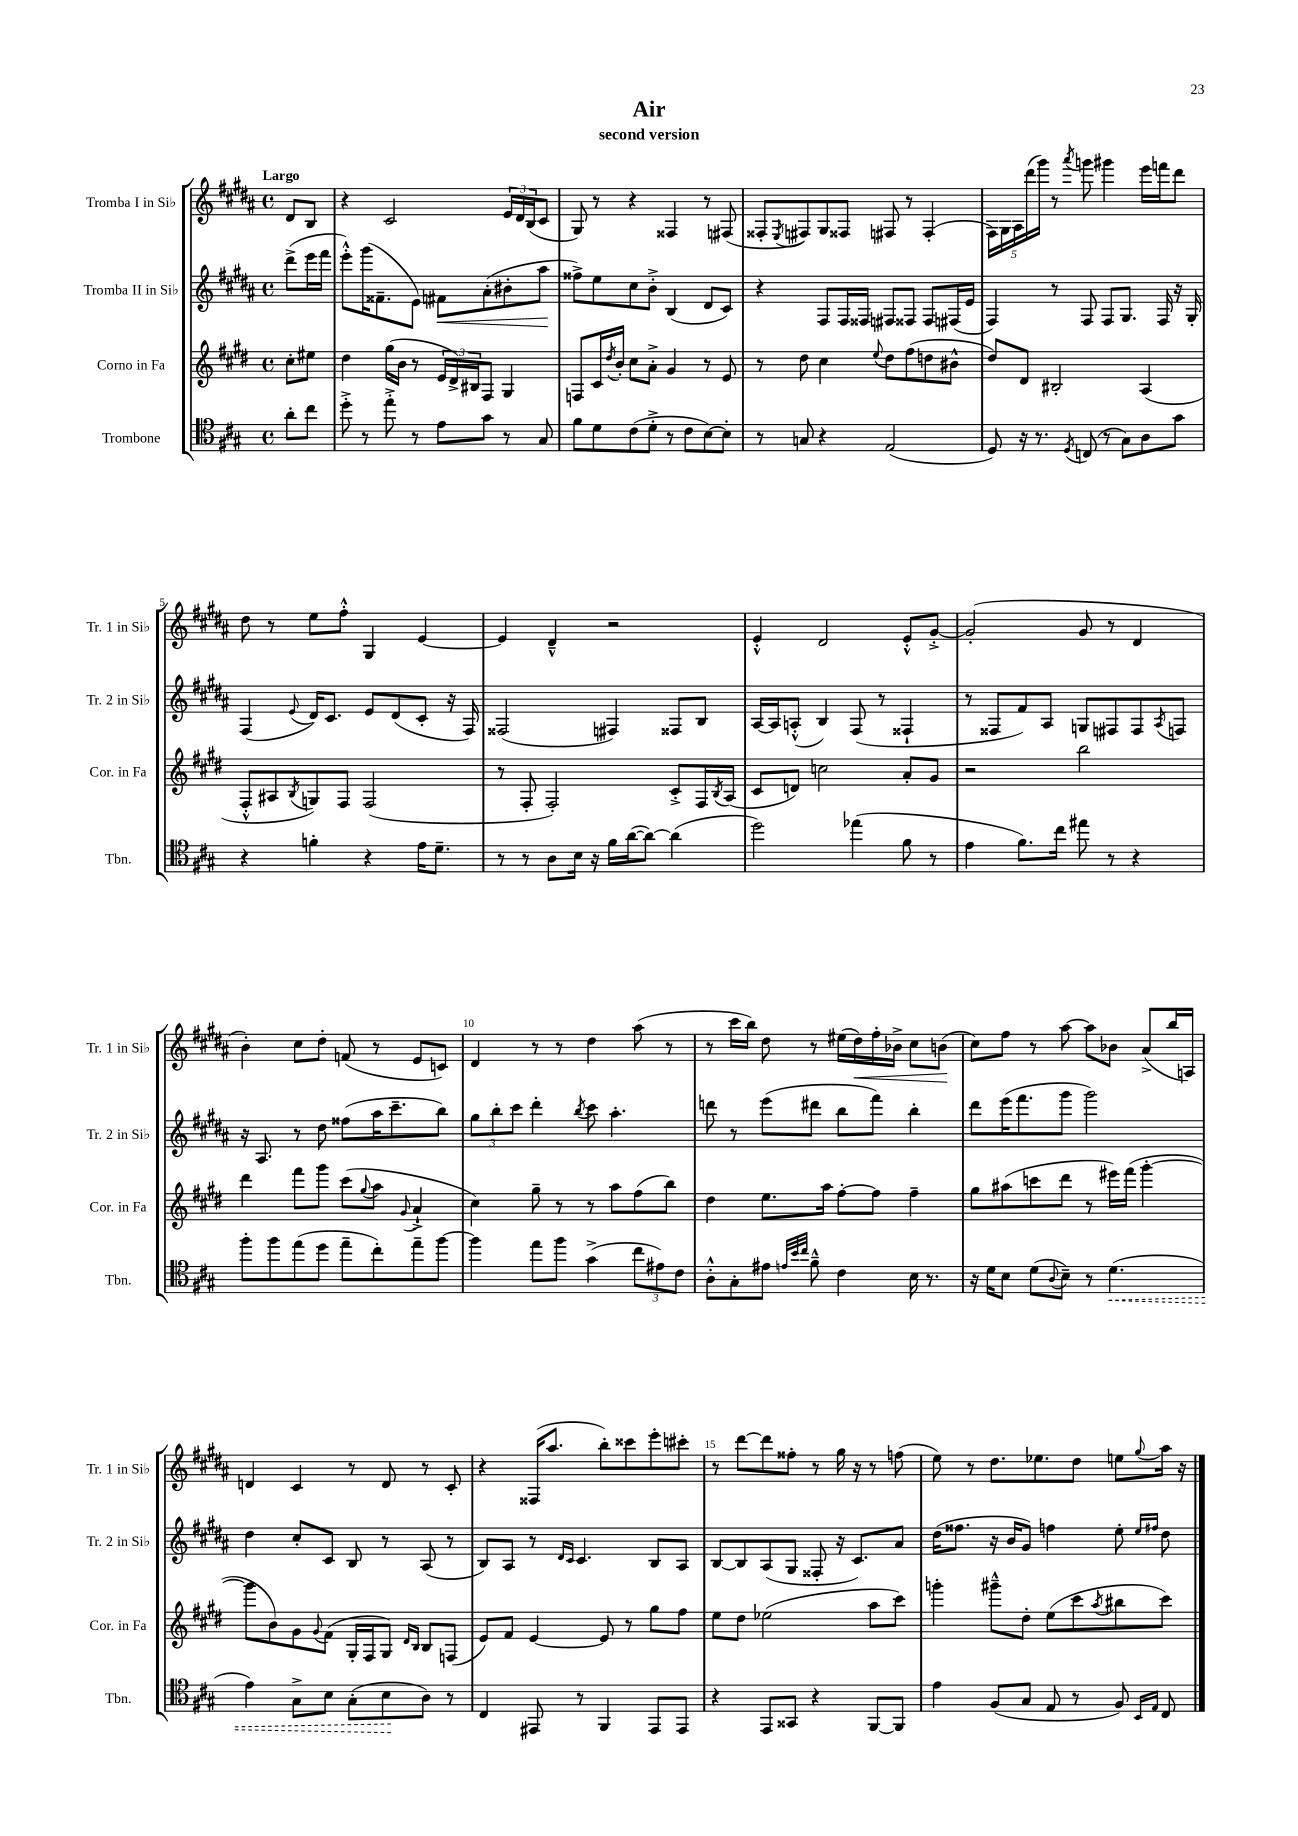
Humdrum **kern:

**kern	**dynam	**kern	**kern	**dynam	**kern	**dynam
*part4	*part4	*part3	*part2	*part2	*part1	*part1
*staff4	*staff4	*staff3	*staff2	*staff2	*staff1	*staff1
*I"Trombone	*	*I"Corno in Fa	*I"Tromba II in Si♭	*	*I"Tromba I in Si♭	*
*I'Tbn.	*	*I'Cor. in Fa	*I'Tr. 2 in Si♭	*	*I'Tr. 1 in Si♭	*
*clefC4	*	*clefG2	*clefG2	*	*clefG2	*
*k[f#c#g#]	*	*k[f#c#g#d#]	*k[f#c#g#d#a#]	*	*k[f#c#g#d#a#]	*
*M4/4	*	*M4/4	*M4/4	*	*M4/4	*
*met(c)	*	*met(c)	*met(c)	*	*met(c)	*
=	=	=	=	=	=	=
!	!	!	!	!	!LO:TX:a:B:t=Largo	!
8a'\L	.	8cc#'\L	(8ddd#^\L	.	8d#/L	.
8cc#\J	.	8ee#X\J	16eee\L	.	8B/J	.
.	.	.	16fff#\JJ	.	.	.
=1	=1	=1	=1	=1	=1	=1
8dd'^\	.	4dd#\	8eee'^^\L)	.	4r	.
8r	.	.	(16ggg#\K	.	.	.
.	.	.	8.f##X~\	.	.	.
8ee'^\	.	(16gg#\LL	.	.	2c#/	.
.	.	16b\JJ	.	.	.	.
8r	.	8r	8e\J)	.	.	.
!	!	!	!	!LO:HP:b	!	!
8e\L	.	24e/LL	8f#X\L	<	.	.
.	.	24d#^/)	.	.	.	.
.	.	24B#X/J	.	.	.	.
8g#\J	.	8F#/J	(8a#'\	.	.	.
8r	.	4G#/	8b#X'\	.	24e/LL	.
.	.	.	.	.	24d#/	.
.	.	.	.	.	(24B/J	.
8G#/	.	.	8aa#\J	.	8c#/J	.
.	.	.	.	[	.	.
=2	=2	=2	=2	=2	=2	=2
8f#\L	.	8Fn/L	8ff##X^\L)	.	8G#/)	.
8d\	.	16c#/L	8ee\	.	8r	.
.	.	8qdd#/	.	.	.	.
.	.	16b'/JJ	.	.	.	.
(8c#\	.	8cc#\L	8cc#\	.	4r	.
8d'^\J	.	8a'^\J	8b'^\J	.	.	.
8r	.	4g#/	(4B/	.	4F##X/	.
8c#\L	.	.	.	.	.	.
[8B\)	.	8r	8d#/L	.	8r	.
8B'\J]	.	8e/	8c#/J)	.	(8F#X/	.
=3	=3	=3	=3	=3	=3	=3
8r	.	8r	4r	.	8F##X'/L	.
.	.	.	.	.	8qE/	.
8Gn/	.	8dd#\	.	.	8F#X/)	.
4r	.	4cc#\	8F#/L	.	8G#/	.
.	.	.	16F#/L	.	8F##X/J	.
.	.	.	16F##X/JJ	.	.	.
.	.	8qqee/	.	.	.	.
(2E/	.	8dd#\L	8F#X/L	.	8F#X/	.
.	.	(8ff#\	8F##X/J	.	8r	.
.	.	8ddn\	8F##/L	.	(4F#'/	.
.	.	8b#X^^\J	(16F#X/L	.	.	.
.	.	.	16e/JJ	.	.	.
=4	=4	=4	=4	=4	=4	=4
8D/)	.	8dd#/L)	4F#/)	.	20F#\LL)	.
.	.	.	.	.	20G#\	.
.	.	.	.	.	20A#\	.
16r	.	8d#/J	.	.	.	.
.	.	.	.	.	(20ddd#\	.
8.r	.	.	.	.	.	.
.	.	.	.	.	20ggg#\JJ)	.
.	.	2B#X'/	8r	.	8r	.
8qD/	.	.	.	.	8qaaa#/	.
(8Cn/	.	.	8F#/	.	8gggn\	.
8r	.	.	8F#/L	.	4ggg#X\	.
8G#\L)	.	.	8.G#/J	.	.	.
8A\	.	(4A/	.	.	16eee\LL	.
.	.	.	16F#/	.	16fffn\J	.
8g#\J	.	.	16r	.	8ddd#\J	.
.	.	.	16G#'/	.	.	.
!!LO:LB:g=z
=5	=5	=5	=5	=5	=5	=5
4r	.	8F#'^^/L	(4F#/	.	8dd#\	.
.	.	8A#X/	.	.	8r	.
.	.	8qB/	8qqe/	.	.	.
4fn'\	.	8Gn/)	16d#/KL)	.	8ee\L	.
.	.	.	8.c#/J	.	.	.
.	.	8F#/J	.	.	8ff#'^^\J	.
4r	.	(2F#/	8e/L	.	4G#/	.
.	.	.	(8d#/	.	.	.
16e\KL	.	.	8c#'/J	.	[4e/	.
8.d~\J	.	.	.	.	.	.
.	.	.	16r	.	.	.
.	.	.	16F#/)	.	.	.
=6	=6	=6	=6	=6	=6	=6
8r	.	8r	(2F##X/	.	4e/]	.
8r	.	8F#'/	.	.	.	.
8A\L	.	2F#'/)	.	.	4d#~^^/	.
16B\Jk	.	.	.	.	.	.
16r	.	.	.	.	.	.
16f#\LL	.	.	4F#X/)	.	2r	.
([16a\J	.	.	.	.	.	.
8a\J_)	.	.	.	.	.	.
(4a\]	.	8c#'^/L	8F##X/L	.	.	.
.	.	16F#/L	8B/J	.	.	.
.	.	8qB/	.	.	.	.
.	.	(16A/JJ	.	.	.	.
=7	=7	=7	=7	=7	=7	=7
2dd\)	.	8c#/L	[16A#/LL	.	4e'^^/	.
.	.	.	16A#/J]	.	.	.
.	.	8dn/J)	(8An'^^/J	.	.	.
.	.	2ccn\	4B/)	.	2d#/	.
(4ee-X\	.	.	(8F#/	.	.	.
.	.	.	8r	.	.	.
8f#\	.	8a'/L	4F##X`/	.	8e'^^/L	.
8r	.	8g#/J	.	.	[8g#'^/J	.
=8	=8	=8	=8	=8	=8	=8
4e\	.	2r	8r	.	(2g#'/]	.
.	.	.	8F##X/L	.	.	.
8.f#\L)	.	.	8f#/)	.	.	.
.	.	.	8A#/J	.	.	.
16cc#\Jk	.	.	.	.	.	.
8ee#X\	.	2bb\	8Gn/L	.	8g#/	.
8r	.	.	8F#X/	.	8r	.
4r	.	.	8F#/	.	4d#/	.
.	.	.	8qA#/	.	.	.
.	.	.	8Fn/J	.	.	.
!!LO:LB:g=z
=9	=9	=9	=9	=9	=9	=9
8ff#'\L	.	4ddd#\	16r	.	4b'\)	.
.	.	.	8.A#/	.	.	.
8ff#\	.	.	.	.	.	.
(8ee\	.	8fff#\L	8r	.	8cc#\L	.
8dd\J	.	8ggg#\J	8dd#\	.	8dd#'\J	.
8ee~\L	.	(8ccc#\L	(8ff##X\L	.	(8fn/	.
.	.	8qqgg#/	.	.	.	.
8cc#'\)	.	8aa\J	16aa#\K	.	8r	.
.	.	.	8.ccc#~\	.	.	.
.	.	8qqg#/	.	.	.	.
8ee~\	.	4a`^/	.	.	8e/L	.
[8ff#\J	.	.	8bb\J)	.	8cn/J)	.
=10	=10	=10	=10	=10	=10	=10
4ff#\]	.	4cc#\)	12gg#\L	.	4d#/	.
.	.	.	12bb'\	.	.	.
.	.	.	12ccc#\J	.	.	.
8ee\L	.	8gg#~\	4ddd#'\	.	8r	.
8ff#\J	.	8r	.	.	8r	.
.	.	.	8qbb/	.	.	.
(4g#^\	.	8r	8ccc#\	.	4dd#\	.
.	.	8aa\L	4.aa#'\	.	.	.
12cc#\L	.	(8ff#\	.	.	(8aa#\	.
12e#X\)	.	.	.	.	.	.
.	.	8bb\J)	.	.	8r	.
12c#\J	.	.	.	.	.	.
=11	=11	=11	=11	=11	=11	=11
8A'^^\L	.	4dd#\	8dddn\	.	8r	.
8G#'\	.	.	8r	.	16ccc#\LL	.
.	.	.	.	.	16bb\JJ)	.
8e#X\J	.	8.ee\L	(8eee\L	.	8dd#\	.
32qqen/LLL	.	.	.	.	.	.
32qqb/	.	.	.	.	.	.
32qqcc#/JJJ	.	.	.	.	.	.
8f#~^^\	.	.	8ddd#X\J	.	8r	.
.	.	16aa\Jk	.	.	.	.
4c#\	.	[8ff#'\L	8bb\L	.	(16ee#X\LL	.
!	!	!	!	!	!	!LO:HP:b
.	.	.	.	.	16dd#\)	<
.	.	8ff#\J]	8fff#\J)	.	16ff#'\	.
.	.	.	.	.	16b-X^\JJ	.
16B\	.	4ff#~\	4bb'\	.	8cc#\L	.
8.r	.	.	.	.	.	.
.	.	.	.	.	(8bn\J	.
.	.	.	.	.	.	[
=12	=12	=12	=12	=12	=12	=12
16r	.	8gg#\L	8ddd#\L	.	8cc#\L)	.
16d\KL	.	.	.	.	.	.
8B\J	.	(8aa#X\	(16eee\K	.	8ff#\J	.
.	.	.	8.fff#\	.	.	.
(8d\L	.	8cccn\	.	.	8r	.
8qqA/	.	.	.	.	.	.
8B~\J)	.	8ddd#\J	8ggg#\J	.	[8aa#\	.
8r	.	8r	2ggg#\)	.	8aa#\L]	.
!	!LO:HP:b	!	!	!	!	!
(4.d\	<	16eee#X\LL)	.	.	8b-X\J	.
.	.	(16fff#\JJ	.	.	.	.
.	.	[4ggg#'\	.	.	(8a#^/L	.
.	.	.	.	.	16bb/L	.
.	.	.	.	.	16An/JJ)	.
!!LO:LB:g=z
=13	=13	=13	=13	=13	=13	=13
4e\)	.	8ggg#\L]	4dd#\	.	4dn/	.
.	.	8b\)	.	.	.	.
8G#^\L	.	8g#\	8cc#'/L	.	4c#/	.
.	.	8qqg#/	.	.	.	.
8B\J	.	(8f#\J	8c#/J	.	.	.
(8G#'\L	.	16G#'/LL	8B/	.	8r	.
.	.	16F#/J	.	.	.	.
8B\	.	8G#/J)	8r	.	8d/	.
.	.	16qqd#/LL	.	.	.	.
.	.	16qqB/JJ	.	.	.	.
8A\J)	[	8B/L	(8A#/	.	8r	.
8r	.	(8Fn/J	8r	.	8c#'/	.
=14	=14	=14	=14	=14	=14	=14
4C#/	.	8e/L)	8B/L)	.	4r	.
.	.	8f#/J	8A#/J	.	.	.
8EE#X/	.	[4e/	8r	.	(16F##X/KL	.
.	.	.	.	.	8.aa#/J	.
.	.	.	16qqd#/LL	.	.	.
.	.	.	16qqc#/JJ	.	.	.
8r	.	.	4.c#/	.	.	.
4FF#/	.	8e/]	.	.	8bb'\L)	.
.	.	8r	.	.	8ccc##X\	.
8EE#/L	.	8gg#\L	8B/L	.	8eee'\	.
8EE#/J	.	8ff#\J	8A#/J	.	8ccc#X'\J	.
=15	=15	=15	=15	=15	=15	=15
4r	.	8ee\L	[8B/L	.	8r	.
.	.	8dd#\J	8B/]	.	[8ddd#\L	.
8EE/L	.	(2ee-X\	(8A#/	.	8ddd#\]	.
8GG##X/J	.	.	8G#/J	.	8ff##X'\J	.
4r	.	.	8F##X'/	.	8r	.
.	.	.	16r	.	16gg#\	.
.	.	.	8.c#/L)	.	16r	.
[8FF#/L	.	8aa\L	.	.	8r	.
8FF#/J]	.	8ccc#\J)	8a#/J	.	(8ffn\	.
=16	=16	=16	=16	=16	=16	=16
4e\	.	4gggn'\	(16dd#\KL	.	8ee\)	.
.	.	.	8.ff##X\J	.	.	.
.	.	.	.	.	8r	.
(8F#/L	.	8ggg#X~^^\L	16r	.	8.dd#\L	.
.	.	.	16b/KL	.	.	.
8G#/J	.	8dd#'\J	8g#/J)	.	.	.
.	.	.	.	.	8.ee-X\	.
8E/	.	(8ee\L	4ffn\	.	.	.
8r	.	8ccc#\	.	.	8dd#\J	.
.	.	8qaa/	.	.	.	.
8F#/)	.	8bb#X\	8ee'\	.	8een\L	.
16qqBB/LL	.	.	16qqee/LL	.	.	.
16qqE/JJ	.	.	16qqff#X/JJ	.	8qqgg#/	.
8C#/	.	8ccc#\J)	8dd#\	.	16aa#\Jk	.
.	.	.	.	.	16r	.
==	==	==	==	==	==	==
*-	*-	*-	*-	*-	*-	*-
